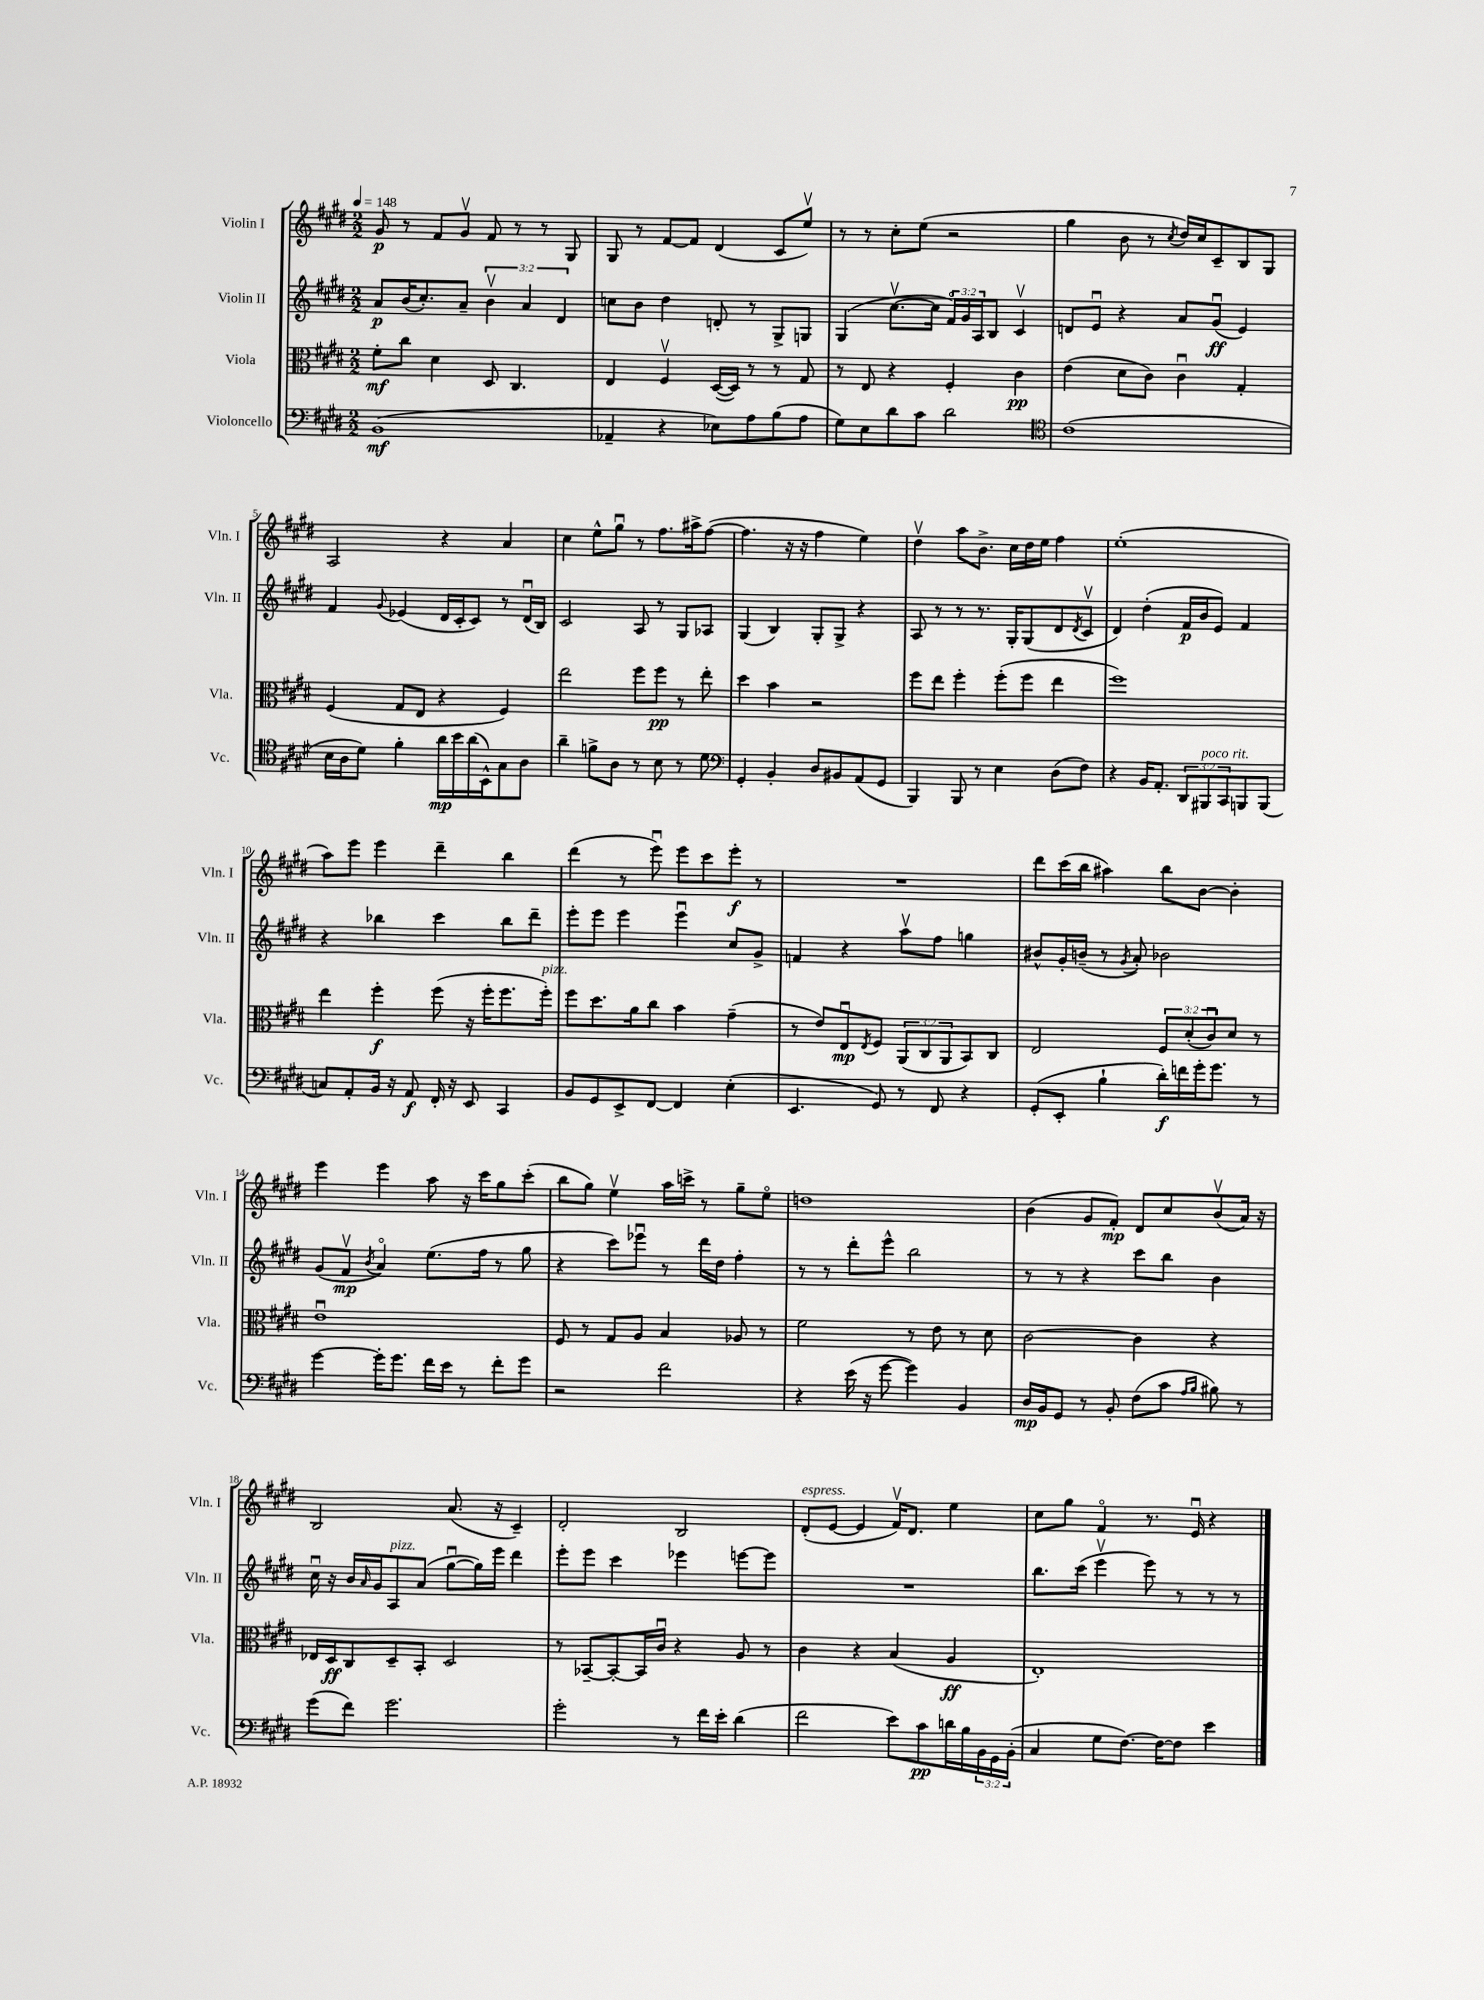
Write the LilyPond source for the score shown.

<<
\new StaffGroup <<
\new Staff = "s0" \with { instrumentName = "Violin I" shortInstrumentName = "Vln. I" } {
    \clef treble \key e \major \numericTimeSignature \time 2/2 \tempo 4 = 148
    gis'8\p r8 fis'8 gis'8\upbow fis'8 r8 r8 gis8 |
    gis8 r8 fis'8~ fis'8 dis'4( cis'8 e''8\upbow) |
    r8 r8 cis''8-. e''8( r2 |
    gis''4 b'8 r8 \acciaccatura { cis''8 } dis''16) cis''16 cis'8-- b8 gis8 |
    a2 r4 a'4 |
    cis''4 e''8-^ gis''8\downbow r8 fis''8. ais''16-> fis''8~( |
    fis''4. r16 r16 fis''4 e''4) |
    dis''4\upbow a''8 b'8.-> cis''16 dis''16 e''16 fis''4 |
    e''1-.( |
    a''8) e'''8 e'''4 dis'''4-- b''4 |
    dis'''4( r8 e'''8\downbow) e'''8 cis'''8 e'''8-.\f r8 |
    R1 |
    dis'''8 cis'''16( b''16 ais''4) b''8 b'8~ b'4-. |
    e'''4 e'''4 a''8 r16 cis'''16 gis''8 cis'''8-.( |
    b''8 gis''8) e''4\upbow a''16 c'''16-> r8 gis''8-- e''8\flageolet |
    d''1 |
    b'4( gis'8 fis'8-.\mp) dis'8 cis''8 b'8\upbow( a'16) r16 |
    b2 a'8.( r16 cis'4--) |
    dis'2-. b2 |
    dis'8-.^\markup { \italic "espress." }( e'8~ e'4 fis'16\upbow) dis'8. e''4 |
    cis''8 gis''8 fis'4\flageolet r8. e'16\downbow r4 \bar "|." |
}
\new Staff = "s1" \with { instrumentName = "Violin II" shortInstrumentName = "Vln. II" } {
    \clef treble \key e \major \numericTimeSignature \time 2/2 \override Staff.TupletNumber.text = #tuplet-number::calc-fraction-text
    a'8\p b'16( cis''8.-.) a'8-- \tuplet 3/2 { b'4\upbow a'4 dis'4 } |
    c''8 b'8 dis''4 d'8-. r8 gis8-> g8 |
    gis4( cis''8.~\upbow cis''16 \tuplet 3/2 { fis'16\flageolet) gis'16 a16 } b8 cis'4\upbow |
    d'8 e'8\downbow r4 a'8 gis'8\downbow\ff( e'4) |
    fis'4 \appoggiatura { gis'8 } ees'4( dis'16 cis'16-. cis'8) r8 dis'16\downbow( b16) |
    cis'2 a8 r8 gis8 aes8 |
    gis4( b4) gis8-. gis8-> r4 |
    a8 r8 r8 r8. gis16-. gis8( dis'8 \acciaccatura { dis'8 } cis'8\upbow |
    dis'4) dis''4-.( fis'16\p b'16 e'8) fis'4 |
    r4 bes''4 cis'''4 bes''8 dis'''8-- |
    e'''8-. e'''8 e'''4 e'''4\downbow cis''8 gis'8-> |
    f'4 r4 a''8\upbow fis''8 g''4 |
    bis'8-^ gis'16-. b'16--( r8 \acciaccatura { gis'8 } a'8-.) bes'2 |
    gis'8( fis'8\upbow\mp \acciaccatura { b'8 } a'4\flageolet) e''8.( fis''16 r8 gis''8 |
    r4 cis'''8) ees'''8\downbow r8 dis'''16 dis''16 fis''4-. |
    r8 r8 dis'''8-. e'''8-^ b''2 |
    r8 r8 r4 cis'''8 b''8 b'4 |
    cis''16\downbow r16 b'16 \grace { a'16 } gis'16 a8^\markup { \italic "pizz." } a'8( gis''8~\downbow gis''16) e'''16 dis'''4 |
    e'''8-. e'''8 cis'''4 ees'''4 e'''8~ e'''8 |
    R1 |
    b''8. cis'''16( e'''4\upbow e'''8) r8 r8 r8 \bar "|." |
}
\new Staff = "s2" \with { instrumentName = "Viola" shortInstrumentName = "Vla." } {
    \clef alto \key e \major \numericTimeSignature \time 2/2 \override Staff.TupletNumber.text = #tuplet-number::calc-fraction-text
    fis'8-.\mf cis''8 dis'4 dis8 cis4. |
    e4 fis4\upbow dis16~( dis16) r8 r8 gis8 |
    r8 e8 r4 fis4-. cis'4\pp |
    e'4( dis'8 cis'8) cis'4\downbow gis4-. |
    fis4( gis8 e8 r4 fis4) |
    e''2 fis''8 fis''8\pp r8 e''8-. |
    dis''4 b'4 r2 |
    fis''8 e''8 fis''4-. fis''8-.( fis''8 e''4 |
    fis''1) |
    e''4 fis''4-.\f fis''8( r16 fis''16-. fis''8. fis''16-.^\markup { \italic "pizz." }) |
    fis''8 dis''8. a'16 cis''8 b'4 gis'4--( |
    r8 e'8) e8\downbow\mp \acciaccatura { e8 } fis8 \tuplet 3/2 { a,8( cis8 a,8 } b,8) cis8 |
    e2 \tuplet 3/2 { fis8 dis'8-.( cis'8\downbow) } dis'8 r8 |
    e'1\downbow |
    fis8 r8 gis8 a8 b4 aes8 r8 |
    fis'2 r8 e'8 r8 dis'8 |
    cis'2~ cis'4 r4 |
    ees16 dis16\ff cis8 dis8-- b,8-. dis2 |
    r8 bes,8~-- bes,8~-. bes,16 cis'16\downbow r4 a8 r8 |
    cis'4 r4 b4( a4\ff |
    e1-.) \bar "|." |
}
\new Staff = "s3" \with { instrumentName = "Violoncello" shortInstrumentName = "Vc." } {
    \clef bass \key e \major \numericTimeSignature \time 2/2 \override Staff.TupletNumber.text = #tuplet-number::calc-fraction-text
    b,1\mf( |
    aes,4-- r4 ees8) a8 b8( a8 |
    gis8) e8 dis'8 cis'8 dis'2 |
    \clef tenor cis'1( |
    b16 a16 dis'8) fis'4-. a'16\mp b'16 a'16( b,16-^) gis8 a8 |
    a'4-- f'8-> a8 r8 b8 r8 dis'8 |
    \clef bass gis,4-. b,4-. dis8 bis,8 a,8( gis,8 |
    b,,4) b,,8 r8 e4 dis8( fis8) |
    r4 b,16 a,8.-. \tuplet 3/2 { dis,8 bis,,8^\markup { \italic "poco rit." } cis,8 } b,,8 b,,8( |
    c8) a,8-. b,16 r16 a,8\f fis,16-. r16 e,8 cis,4 |
    b,8 gis,8 e,8-> fis,8~ fis,4 e4-.( |
    e,4. gis,8) r8 fis,8 r4 |
    gis,8-.( e,8-. b4-! dis'16-.\f) f'16 gis'16-. gis'8. r8 |
    gis'4~ gis'16-. gis'8. fis'16 e'16 r8 fis'8-. gis'8 |
    r2 fis'2 |
    r4 e'16( r16 gis'8~ gis'4) b,4 |
    dis16\mp b,16 gis,8 r8 b,8-. fis8( cis'8 \grace { a16 b16 } bis8) r8 |
    gis'8( fis'8) gis'2. |
    gis'2-. r8 fis'16 e'16-. dis'4( |
    fis'2 e'8) cis'8\pp d'16 b16 \tuplet 3/2 { b,16 gis,16 b,16-.( } |
    cis4 gis8 fis8.~) fis16~ fis8 e'4 \bar "|." |
}
>>
>>
